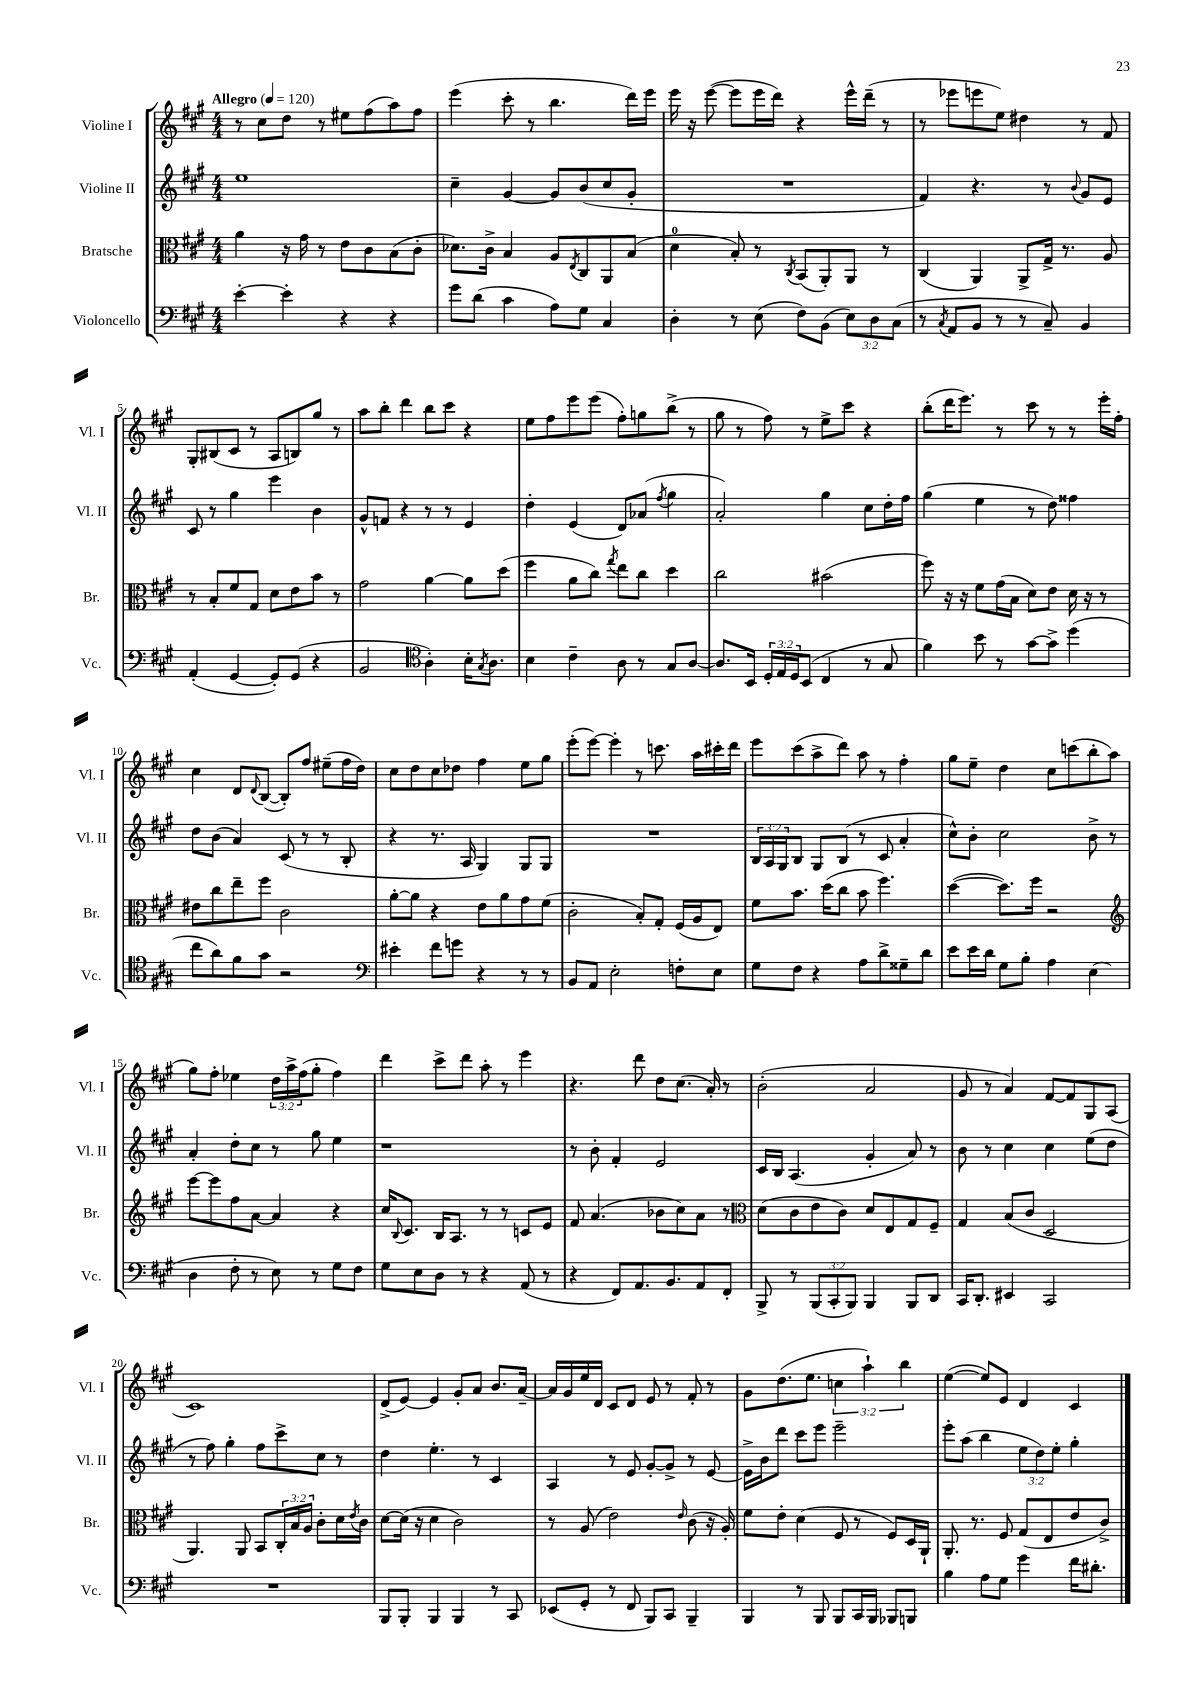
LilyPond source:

<<
\new StaffGroup <<
\new Staff = "s0" \with { instrumentName = "Violine I" shortInstrumentName = "Vl. I" } {
    \clef treble \key a \major \numericTimeSignature \time 4/4 \override Staff.TupletNumber.text = #tuplet-number::calc-fraction-text \tempo "Allegro" 4 = 120
    r8 cis''8 d''8 r8 eis''8 fis''8( a''8) fis''8 |
    e'''4( cis'''8-. r8 b''4. d'''16) e'''16 |
    e'''16 r16 e'''8~( e'''8 e'''16 d'''16) r4 e'''16-^ d'''16--( r8 |
    r8 ees'''8 e'''8 e''8) dis''4 r8 fis'8 |
    gis8-. bis8( cis'8 r8 a8 b8) gis''8 r8 |
    a''8 b''8-. d'''4 b''8 cis'''8 r4 |
    e''8 fis''8 e'''8 e'''8( fis''8-.) g''8 b''8->( r8 |
    gis''8 r8 fis''8) r8 e''8-> cis'''8 r4 |
    b''8-.( d'''16 e'''8.) r8 cis'''8 r8 r8 e'''16-. fis''16-. |
    cis''4 d'8 \appoggiatura { d'8 } b8~( b8-.) fis''8 eis''8--( fis''16 d''16) |
    cis''8 d''8 cis''8 des''8 fis''4 e''8 gis''8 |
    e'''8-.( e'''8~) e'''4-. r8 c'''8. a''16 cis'''16-. d'''16 |
    e'''8 cis'''8( a''8-> d'''8) a''8 r8 fis''4-. |
    gis''8 e''8-- d''4 cis''8 c'''8( b''8-. a''8 |
    gis''8) fis''8-. ees''4 \tuplet 3/2 { d''16 a''16-> fis''16( } gis''8-. fis''4) |
    d'''4 cis'''8-> d'''8 a''8-. r8 e'''4 |
    r4. d'''8 d''8 cis''8.( a'16-.) r8 |
    b'2-.( a'2 |
    gis'8 r8 a'4) fis'8~ fis'8 gis8 a8( |
    cis'1) |
    d'8->( e'8~) e'4 gis'8-. a'8 b'8. a'16~-- |
    a'16 gis'16 e''16 d'16 cis'8 d'8 e'8 r8 fis'8-. r8 |
    gis'8 d''8.( e''8. \tuplet 3/2 { c''4 a''4-!) b''4 } |
    e''4~( e''8) e'8 d'4 cis'4 \bar "|." |
}
\new Staff = "s1" \with { instrumentName = "Violine II" shortInstrumentName = "Vl. II" } {
    \clef treble \key a \major \numericTimeSignature \time 4/4 \override Staff.TupletNumber.text = #tuplet-number::calc-fraction-text
    e''1 |
    cis''4-- gis'4~ gis'8 b'8( cis''8 gis'8-. |
    R1 |
    fis'4) r4. r8 \appoggiatura { b'8 } gis'8 e'8 |
    cis'8 r8 gis''4 e'''4 b'4 |
    gis'8-^ f'8 r4 r8 r8 e'4 |
    d''4-. e'4( d'8) aes'8( \acciaccatura { fis''8 } gis''4 |
    a'2-.) gis''4 cis''8 d''16-. fis''16 |
    gis''4( e''4 r8 d''8) fisis''4 |
    d''8 b'8( a'4) cis'8( r8 r8 b8-. |
    r4 r8. a16 gis4) gis8 gis8 |
    R1 |
    \tuplet 3/2 { b16 a16 gis16 } b8 gis8 b8( r8 cis'8 a'4-. |
    cis''8-^) b'8-. cis''2 b'8-> r8 |
    a'4-. d''8-. cis''8 r8 gis''8 e''4 |
    r1 |
    r8 b'8-. fis'4-. e'2 |
    cis'16 b16 a4.( gis'4-. a'8) r8 |
    b'8 r8 cis''4 cis''4 e''8( d''8 |
    r8 fis''8) gis''4-. fis''8 cis'''8-> cis''8 r8 |
    d''4 e''4.-. r8 cis'4 |
    a4 r8 e'8 gis'8~-. gis'8-> r8 e'8~ |
    e'16-> b'16 d'''8 cis'''8 e'''8 e'''2-- |
    e'''8-. a''8( b''4 \tuplet 3/2 { e''8 d''8) e''8-. } gis''4-. \bar "|." |
}
\new Staff = "s2" \with { instrumentName = "Bratsche" shortInstrumentName = "Br." } {
    \clef alto \key a \major \numericTimeSignature \time 4/4 \override Staff.TupletNumber.text = #tuplet-number::calc-fraction-text
    a'4 r16 gis'16 r8 e'8 cis'8 b8( cis'8-. |
    des'8.) cis'16-> b4 a8 \acciaccatura { e8 } cis8 a,8 b8( |
    d'4-0 b8-.) r8 \acciaccatura { cis8 } b,8( a,8-.) a,8 r8 |
    cis4( a,4) a,8-> gis16-> r8. a8 |
    r8 b8-. fis'8 gis8 d'8 e'8 b'8 r8 |
    gis'2 a'4~ a'8 d''8( |
    fis''4 a'8 cis''8) \acciaccatura { gis''8 } e''8 cis''8 d''4 |
    cis''2 bis'2( |
    fis''8) r16 r16 fis'8 gis'16( b16 d'8) e'8 d'16 r16 r8 |
    eis'8 cis''8 e''8-- fis''8 cis'2 |
    a'8~-. a'8 r4 e'8 a'8 gis'8 fis'8( |
    cis'2-. b8-.) gis8-. fis16( a16 e8) |
    fis'8 b'8. d''16( cis''8 b'8 fis''4.) |
    d''4~( d''8.) fis''16 r2 |
    \clef treble e'''8~ e'''8 fis''8 a'8~ a'4 r4 |
    cis''16 \appoggiatura { b8 } cis'8. b16 a8. r8 r8 c'8 e'8 |
    fis'8 a'4.( bes'8 cis''8) a'8 r8 |
    \clef alto d'8( cis'8 e'8 cis'8) d'8 e8 gis8 fis8-- |
    gis4 b8( cis'8 d2 |
    a,4.) a,8 b,8 \tuplet 3/2 { cis16-. b16 a16 } cis'8-. d'16 \acciaccatura { e'8 } cis'16 |
    d'8~ d'16( r16 d'4 cis'2) |
    r8 a8( e'2) \grace { e'16 } cis'8( r16 a16-.) |
    fis'8 e'8-. d'4( fis8 r8 fis8) d16 a,16-! |
    a,8.-. r8. fis8 gis8( e8 e'8 cis'8->) \bar "|." |
}
\new Staff = "s3" \with { instrumentName = "Violoncello" shortInstrumentName = "Vc." } {
    \clef bass \key a \major \numericTimeSignature \time 4/4 \override Staff.TupletNumber.text = #tuplet-number::calc-fraction-text
    e'4~-. e'4-. r4 r4 |
    gis'8 d'8( cis'4 a8) gis8 cis4 |
    d4-. r8 e8( fis8) b,8( \tuplet 3/2 { e8) d8 cis8( } |
    r8 \acciaccatura { cis8 } a,8 b,8 r8 r8 cis8--) b,4 |
    a,4-.( gis,4~ gis,8-.) gis,8( r4 |
    b,2 \clef tenor a4-.) b16-. \acciaccatura { gis8 } a8. |
    b4 cis'4-- a8 r8 gis8 a8~ |
    a8. b,16 \tuplet 3/2 { d16-. e16 d16 } b,8( cis4 r8 gis8 |
    fis'4) b'8 r8 gis'8~ gis'8-> d''4( |
    cis''8 a'8) fis'8 gis'8 r2 |
    \clef bass eis'4-. fis'8 g'8 r4 r8 r8 |
    b,8 a,8 e2-. f8-. e8 |
    gis8 fis8 r4 a8 d'8-> gisis8-- d'8 |
    e'8 e'16 d'16 gis8 b8-. a4 e4( |
    d4 fis8-. r8 e8) r8 gis8 fis8 |
    gis8 e8 d8 r8 r4 a,8( r8 |
    r4 fis,8) a,8. b,8. a,8 fis,8-. |
    b,,8-> r8 \tuplet 3/2 { b,,8( cis,8-. b,,8) } b,,4 b,,8 d,8 |
    cis,16 d,8.-. eis,4 cis,2 |
    R1 |
    b,,8 b,,8-. b,,4 b,,4 r8 cis,8 |
    ees,8( gis,8-. r8 fis,8 b,,8) cis,8 b,,4-- |
    b,,4 r8 b,,8 b,,8 cis,16 b,,16 bes,,8 b,,8 |
    b4 a8 gis8 gis'4 fis'16 dis'8.-. \bar "|." |
}
>>
>>
